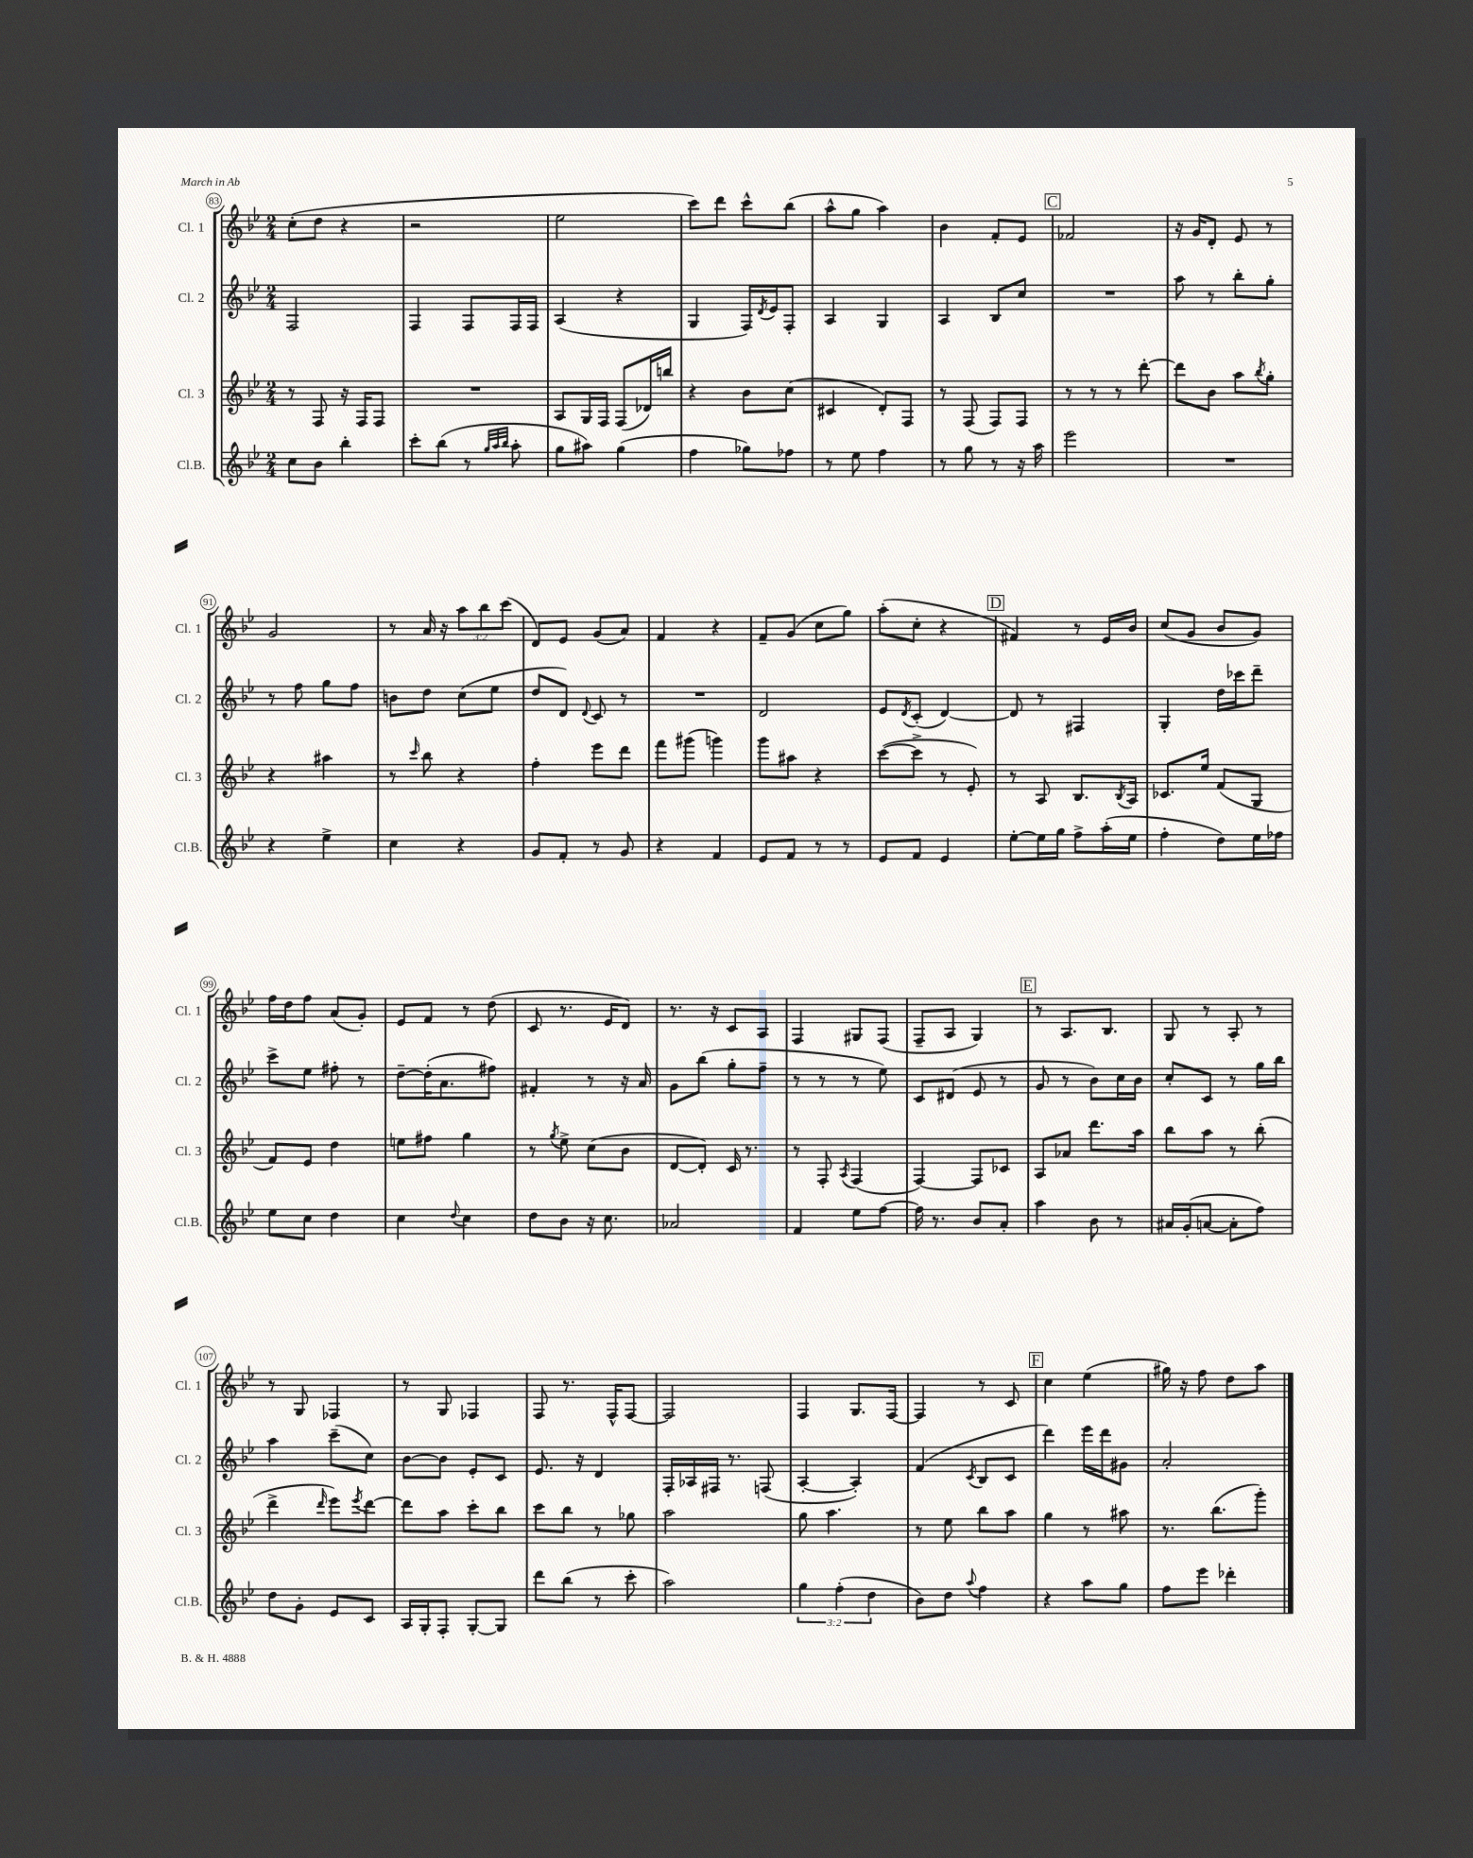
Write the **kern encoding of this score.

**kern	**kern	**kern	**kern
*staff4	*staff3	*staff2	*staff1
*clefG2	*clefG2	*clefG2	*clefG2
*k[b-e-]	*k[b-e-]	*k[b-e-]	*k[b-e-]
*M2/4	*M2/4	*M2/4	*M2/4
8cc	8r	2F	(8cc'
8b-	8F	.	8dd
4bb-'	16r	.	4r
.	16F	.	.
.	8F	.	.
=	=	=	=
8ccc'	2r	4F	2r
(8bb-	.	.	.
8r	.	8F	.
32qqgg	.	.	.
32qqaa	.	.	.
32qqbb-	.	.	.
8aa'	.	16F	.
.	.	16F	.
=	=	=	=
8gg	8A	(4A	2ee-
8aa#)	16G	.	.
.	16F	.	.
(4gg	(8F	4r	.
.	16d-)	.	.
.	16bb	.	.
=	=	=	=
4ff	4r	4G	8ccc)
.	.	.	8ddd
8gg-)	8b-	16F)	8ccc^^
.	.	8qd	.
.	.	16e-	.
8ff-	(8cc	8F'	(8bb-
=	=	=	=
8r	4c#	4A	8aa^^
8ee-	.	.	8gg
4ff	8d')	4G	4aa)
.	8F	.	.
=	=	=	=
8r	8r	4A	4b-
8gg	(8F	.	.
8r	8F)	8B-	8f'
16r	8F	8cc	8e-
16aa	.	.	.
=	=	=	=
2eee-	8r	2r	2f-
.	8r	.	.
.	8r	.	.
.	[8ddd'	.	.
=	=	=	=
2r	8ddd]	8aa	16r
.	.	.	16g
.	8b-	8r	8d'
.	8aa	8bb-'	8e-
.	8qbb-	.	.
.	8gg'	8gg'	8r
=	=	=	=
4r	4r	8r	2g
.	.	8ff	.
4ee-^	4aa#	8gg	.
.	.	8ff	.
=	=	=	=
4cc	8r	8b	8r
.	16qqccc	.	.
.	8bb-	8dd	16a
.	.	.	16r
4r	4r	(8cc	12aa
.	.	.	12bb-
.	.	8ee-	.
.	.	.	(12ccc
=	=	=	=
8g	4ff'	8dd	8d)
8f'	.	8d)	8e-
.	.	8qqd	.
8r	8eee-	8c	(8g
8g	8ddd	8r	8a)
=	=	=	=
4r	8fff	2r	4f
.	(8ggg#	.	.
4f	4ggg)	.	4r
=	=	=	=
8e-	8ggg	2d	8f~
8f	8aa#	.	(8g
8r	4r	.	8cc
8r	.	.	8gg)
=	=	=	=
8e-	([8ccc	8e-	(8aa'
.	.	8qd	.
8f	8ccc^]	(8c'	8cc'
4e-	8r	[4d)	4r
.	8e-')	.	.
=	=	=	=
[8ee-'	8r	8d]	4f#)
16ee-]	8A	8r	.
16gg	.	.	.
8ff^	8.B-	4F#	8r
(16aa'	.	.	16e-
.	8qB-	.	.
16ee-	16A	.	16b-
=	=	=	=
4ff'	8.c-	4G'	(8cc
.	.	.	8g
.	16ee-	.	.
8dd)	(8f	16dd	8b-
.	.	16ccc-	.
16ee-	8G	8ddd~	8g)
16ff-	.	.	.
=	=	=	=
8ee-	8f)	8ccc^	16ff
.	.	.	16dd
8cc	8e-	8ee-	8ff
4dd	4dd	8ff#'	(8a
.	.	8r	8g')
=	=	=	=
4cc	8ee	[8dd~	8e-
.	8ff#	(16dd']	8f
.	.	8.a	.
8qqdd	.	.	.
4cc	4gg	.	8r
.	.	8ff#)	(8dd
=	=	=	=
8dd	8r	4f#'	8c
.	8qgg	.	.
8b-	8ee-^	.	8.r
16r	(8cc	8r	.
8.cc	.	.	16e-
.	8b-	16r	8d)
.	.	16a	.
=	=	=	=
2a-	[8d	8g	8.r
.	8d'])	(8bb-	.
.	.	.	16r
.	16c	8gg'	8c
.	8.r	.	.
.	.	8ff~	8A
=	=	=	=
4f	8r	8r	4F
.	8F'	8r	.
.	8qA	.	.
8ee-	(4F	8r	8G#
[8ff	.	8ee-)	(8F
=	=	=	=
16ff]	[4F)	8c	8F~
8.r	.	.	.
.	.	(8d#	8A
8b-	8F]	8e-	4G)
8a'	8c-	8r	.
=	=	=	=
4aa	8A	8g	8r
.	8a-	8r	8.A
8b-	8.ddd	8b-)	.
.	.	.	8.B-
8r	.	16cc	.
.	16aa	16b-	.
=	=	=	=
16a#	8bb-	8cc'	8G
(16g'	.	.	.
[8a	8aa	8c	8r
8a']	8r	8r	8A'
8ff)	(8bb-'	16gg	8r
.	.	16bb-	.
=	=	=	=
8dd	4ddd^	4aa	8r
8g'	.	.	8G
.	16qqddd	.	.
8e-	8eee-)	(8ccc~	4F-
.	8qeee-	.	.
8c	[8ddd	8cc)	.
=	=	=	=
16A	8ddd]	[8b-	8r
16G'	.	.	.
8F'	8aa	8b-]	8G
[8G'	8ccc'	8e-'	4F-
8G]	8bb-	8c	.
=	=	=	=
8ddd	8ccc	8.e-	8F
(8bb-	8bb-	.	8.r
.	.	16r	.
8r	8r	4d	.
.	.	.	16F^^
8ccc'	8gg-	.	[8F
=	=	=	=
2aa)	2aa	16F'	2F]
.	.	16A-	.
.	.	16F#	.
.	.	8.r	.
.	.	(8F	.
=	=	=	=
6gg	8gg	[4A'	4F
.	4.aa	.	.
(6ff'	.	.	.
.	.	4A'])	8.G
6dd	.	.	.
.	.	.	[16F
=	=	=	=
8b-)	8r	(4f	4F]
8dd	8ee-	.	.
8qqaa	.	8qc	.
4ff	8bb-	8B-	8r
.	8aa	8c	8c
=	=	=	=
4r	4gg	4ddd)	4cc
8aa	8r	16eee-	(4ee-
.	.	16ddd	.
8gg	8aa#	8g#	.
=	=	=	=
8ff	8.r	2a'	16gg#)
.	.	.	16r
8eee-	.	.	8ff
.	(8.bb-	.	.
4ddd-'	.	.	8dd
.	8ggg')	.	8aa
==	==	==	==
*-	*-	*-	*-
